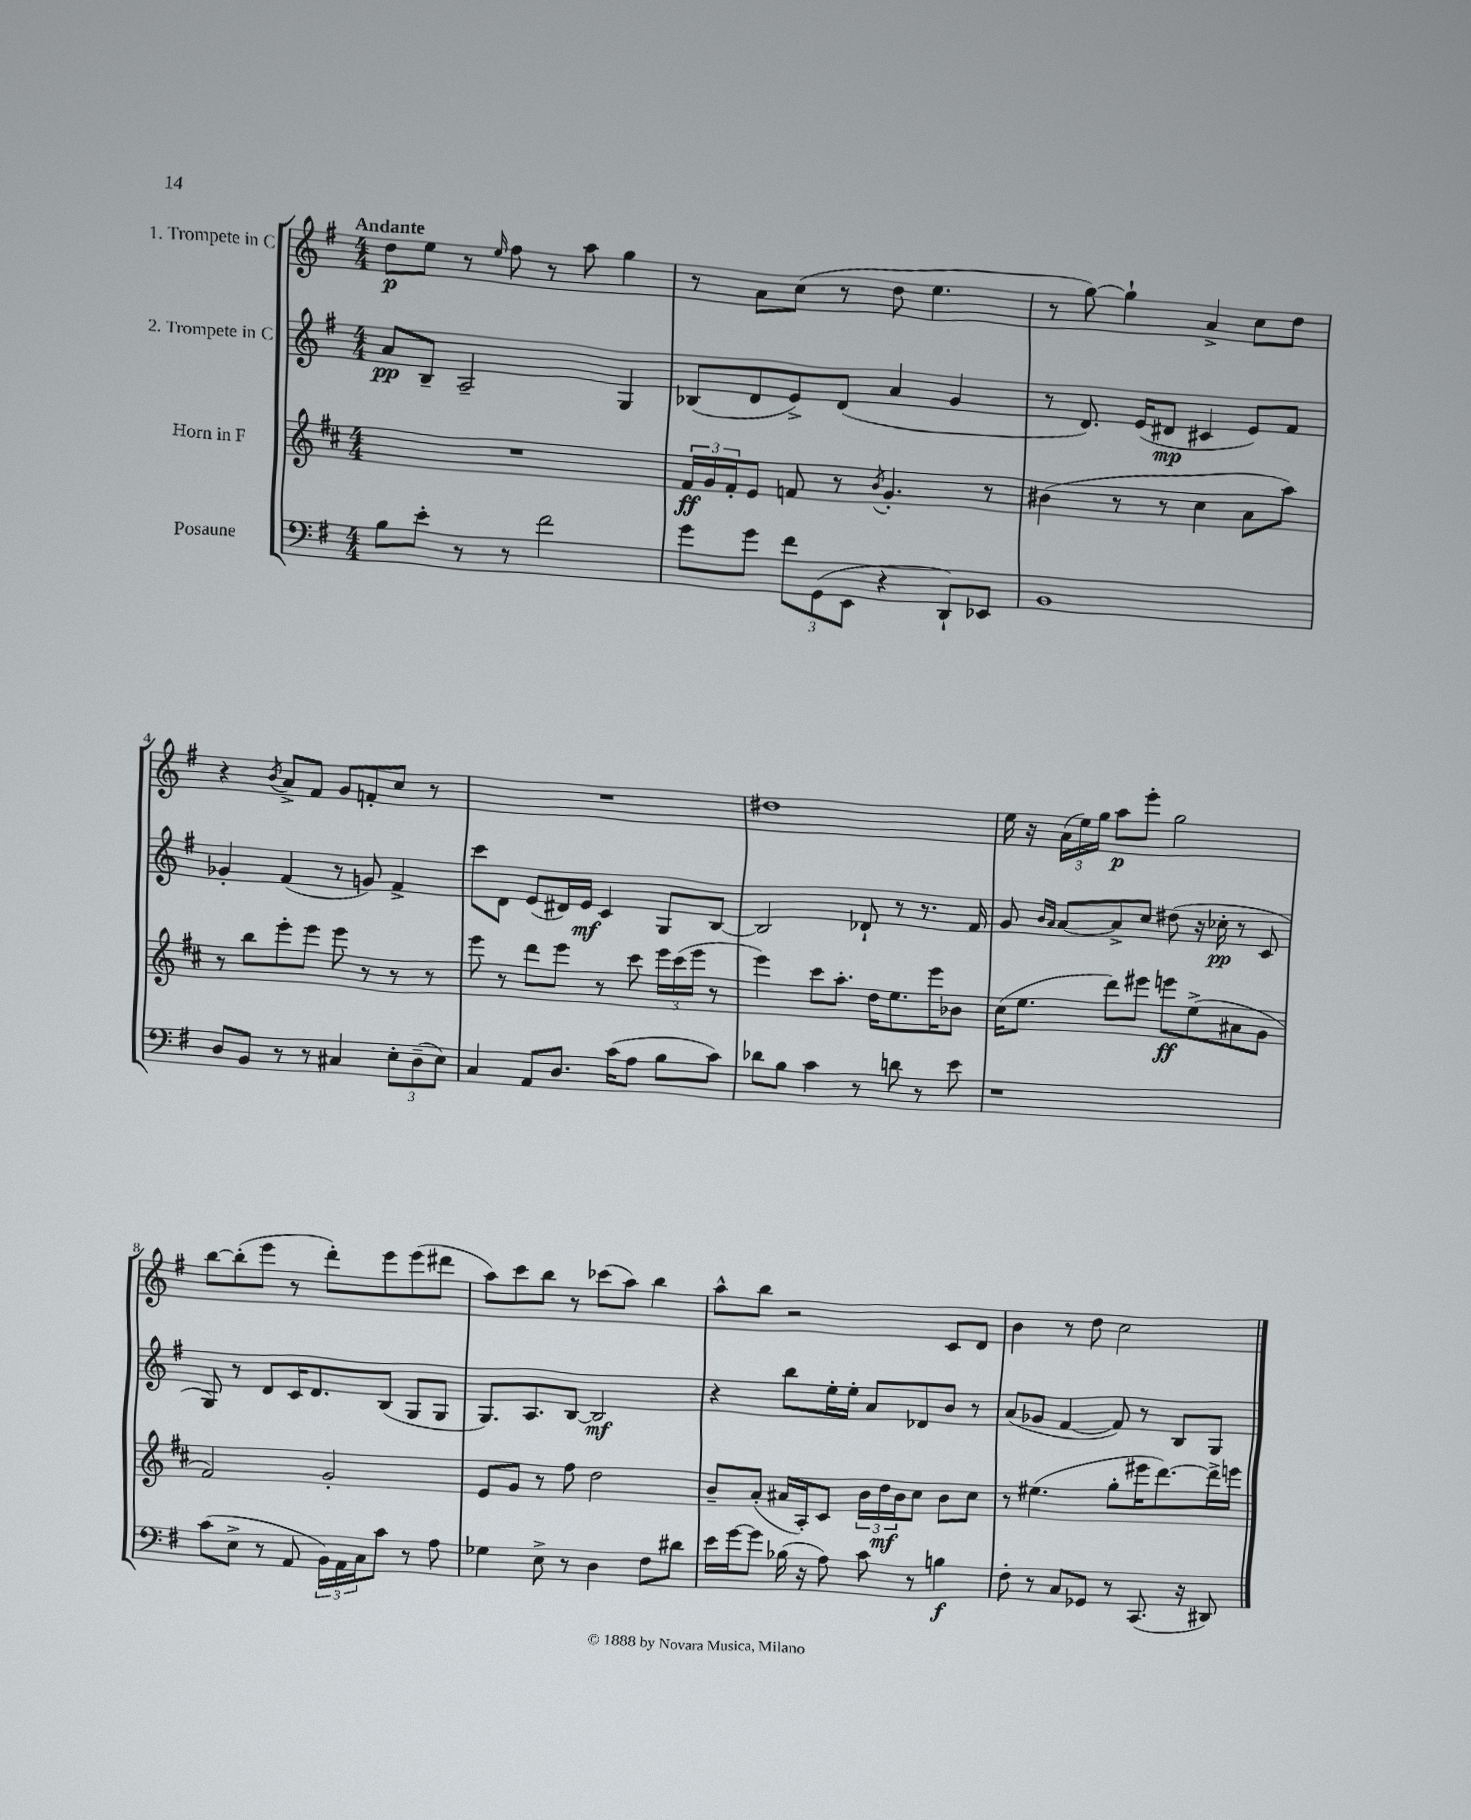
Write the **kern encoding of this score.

**kern	**dynam	**kern	**dynam	**kern	**dynam	**kern	**dynam
*part4	*part4	*part3	*part3	*part2	*part2	*part1	*part1
*staff4	*staff4	*staff3	*staff3	*staff2	*staff2	*staff1	*staff1
*I"Posaune	*	*I"Horn in F	*	*I"2. Trompete in C	*	*I"1. Trompete in C	*
*clefF4	*	*clefG2	*	*clefG2	*	*clefG2	*
*k[f#]	*	*k[f#c#]	*	*k[f#]	*	*k[f#]	*
*M4/4	*	*M4/4	*	*M4/4	*	*M4/4	*
=1	=1	=1	=1	=1	=1	=1	=1
!	!	!	!	!	!	!LO:TX:a:B:t=Andante	!
8B\L	.	1r	.	8a/L	pp	8dd\L	p
8e'\J	.	.	.	8B~/J	.	8ee\J	.
8r	.	.	.	2A~/	.	8r	.
.	.	.	.	.	.	16qqee/	.
8r	.	.	.	.	.	8ff#\	.
2f#\	.	.	.	.	.	8r	.
.	.	.	.	.	.	8aa\	.
.	.	.	.	4G/	.	4gg\	.
=2	=2	=2	=2	=2	=2	=2	=2
8g\L	.	24f#/LL	ff	(8B-X/L	.	8r	.
.	.	24g/	.	.	.	.	.
.	.	24f#'/J	.	.	.	.	.
8g\J	.	8e/J	.	8d/	.	8a\L	.
12f#\L	.	8fn/	.	8e^/)	.	(8cc\J	.
(12GG\	.	.	.	.	.	.	.
.	.	8r	.	(8d/J	.	8r	.
12EE\J	.	.	.	.	.	.	.
.	.	8qb/	.	.	.	.	.
4r	.	4.g'/	.	4a/	.	8dd\	.
.	.	.	.	.	.	4.ee\	.
8DD`/L)	.	.	.	4g/	.	.	.
8EE-X/J	.	8r	.	.	.	.	.
=3	=3	=3	=3	=3	=3	=3	=3
1BB	.	(4b#X\	.	8r	.	8r	.
.	.	.	.	8.d/)	.	[8gg\)	.
.	.	8r	.	.	.	4gg`\]	.
.	.	.	.	(16e/KL	.	.	.
.	.	8r	.	8d#X/J	mp	.	.
.	.	4cc#\	.	4c#X/	.	4a^/	.
.	.	8a\L	.	8e/L)	.	8cc\L	.
.	.	8aa\J)	.	8f#/J	.	8dd\J	.
!!LO:LB:g=z
=4	=4	=4	=4	=4	=4	=4	=4
8D/L	.	8r	.	4g-X'/	.	4r	.
8BB/J	.	8bb\L	.	.	.	.	.
.	.	.	.	.	.	8qb/	.
8r	.	8eee'\	.	(4f#/	.	8a^/L	.
8r	.	8eee\J	.	.	.	8f#/J	.
4C#X/	.	8eee\	.	8r	.	8g/L	.
.	.	8r	.	8gn/)	.	8fn'/	.
12E'\L	.	8r	.	4f#^/	.	8cc/J	.
(12D~\	.	.	.	.	.	.	.
.	.	8r	.	.	.	8r	.
12E\J)	.	.	.	.	.	.	.
=5	=5	=5	=5	=5	=5	=5	=5
4C/	.	8eee\	.	8ccc\L	.	1r	.
.	.	8r	.	8d\J	.	.	.
8AA/L	.	8ddd\L	.	(8e/L	.	.	.
8.D/J	.	8eee\J	.	16d#X/L)	.	.	.
.	.	.	.	16e/JJ	mf	.	.
.	.	8r	.	4c/	.	.	.
(16c\KL	.	.	.	.	.	.	.
8A\J	.	8ccc#\	.	.	.	.	.
8B\L	.	24eee\LL	.	8G/L	.	.	.
.	.	(24ccc#\	.	.	.	.	.
.	.	24eee\JJ	.	.	.	.	.
8c\J)	.	8r	.	[8B/J	.	.	.
=6	=6	=6	=6	=6	=6	=6	=6
8d-X\L	.	4eee\)	.	2B/]	.	1dd#X	.
8B\J	.	.	.	.	.	.	.
4c\	.	8ccc#\L	.	.	.	.	.
.	.	8.aa'\J	.	.	.	.	.
8r	.	.	.	8d-X`/	.	.	.
.	.	16dd\KL	.	.	.	.	.
8dn\	.	8.ee\	.	8r	.	.	.
8r	.	.	.	8.r	.	.	.
.	.	16eee\K	.	.	.	.	.
8e\	.	8b-X\J	.	.	.	.	.
.	.	.	.	16f#/	.	.	.
=7	=7	=7	=7	=7	=7	=7	=7
1r	.	(16cc#\KL	.	8g/	.	16ee\	.
.	.	8.ee\J	.	.	.	16r	.
.	.	.	.	16qqb/LL	.	.	.
.	.	.	.	16qqa/JJ	.	.	.
.	.	.	.	[8a/L	.	(24a\LL	.
.	.	.	.	.	.	24ee\)	.
.	.	.	.	.	.	24gg\JJ	.
.	.	8ddd\L)	.	8a^/]	.	8aa\L	p
.	.	8eee#X\J	.	8cc/J	.	8eee'\J	.
.	.	8eeen\L	ff	(8dd#X\	.	2gg\	.
.	.	(8ee^\	.	16r	.	.	.
.	.	.	.	16cc-X'\	pp	.	.
.	.	8a#X\	.	8r	.	.	.
.	.	8g\J	.	8c/	.	.	.
!!LO:LB:g=z
=8	=8	=8	=8	=8	=8	=8	=8
(8c\L	.	2f#/)	.	8G/)	.	[8bb\L	.
8E^\J	.	.	.	8r	.	(8bb'\]	.
8r	.	.	.	8d/L	.	8eee\J	.
8AA/	.	.	.	16c/K	.	8r	.
.	.	.	.	8.d/	.	.	.
24BB\LL)	.	2g'/	.	.	.	8ddd'\L)	.
24AA\	.	.	.	.	.	.	.
24C\J	.	.	.	.	.	.	.
8c\J	.	.	.	(8B/J	.	8eee\	.
8r	.	.	.	8G/L	.	(8eee\	.
8A\	.	.	.	8G/J	.	8ddd#X\J	.
=9	=9	=9	=9	=9	=9	=9	=9
4G-X\	.	8e/L	.	8.G/L)	.	8aa\L)	.
.	.	8g/J	.	.	.	8ccc\	.
.	.	.	.	8.A/	.	.	.
8E^\	.	8r	.	.	.	8bb\J	.
8r	.	8ff#\	.	[8B/J	.	8r	.
4D\	.	2dd\	.	2B/]	mf	(8ccc-X\L	.
.	.	.	.	.	.	8aa\J)	.
8F#\L	.	.	.	.	.	4bb\	.
8d#X\J	.	.	.	.	.	.	.
=10	=10	=10	=10	=10	=10	=10	=10
16e\LL	.	8b~/L	.	4r	.	8aa^^\L	.
[16g\J	.	.	.	.	.	.	.
8g\J]	.	(8a'/J	.	.	.	8bb\J	.
(16B-X\	.	16a#X/LL	.	8bb\L	.	2r	.
16r	.	16A'/J)	.	.	.	.	.
8A\)	.	8c#/J	.	16ee'\L	.	.	.
.	.	.	.	16ee'\JJ	.	.	.
8c\	.	24b\LL	.	8a/L	.	.	.
.	.	24dd\	mf	.	.	.	.
.	.	24b\J	.	.	.	.	.
8r	.	8cc#\J	.	8d-X/	.	.	.
4Bn\	f	8b\L	.	8b/J	.	8c/L	.
.	.	8cc#\J	.	8r	.	8d/J	.
=11	=11	=11	=11	=11	=11	=11	=11
8F#'\	.	8r	.	(8a/L	.	4b\	.
8r	.	(4.ee#X\	.	8g-X/J	.	.	.
8C/L	.	.	.	[4f#/	.	8r	.
8GG-X/J	.	.	.	.	.	8dd\	.
8r	.	8gg'\L	.	8f#/])	.	2cc\	.
(8.CC/	.	16eee#X\K	.	8r	.	.	.
.	.	[8.ddd\)	.	.	.	.	.
.	.	.	.	8B/L	.	.	.
16r	.	.	.	.	.	.	.
8DD#X/)	.	16ddd^\L]	.	8G/J	.	.	.
.	.	16eeen\JJ	.	.	.	.	.
==	==	==	==	==	==	==	==
*-	*-	*-	*-	*-	*-	*-	*-
